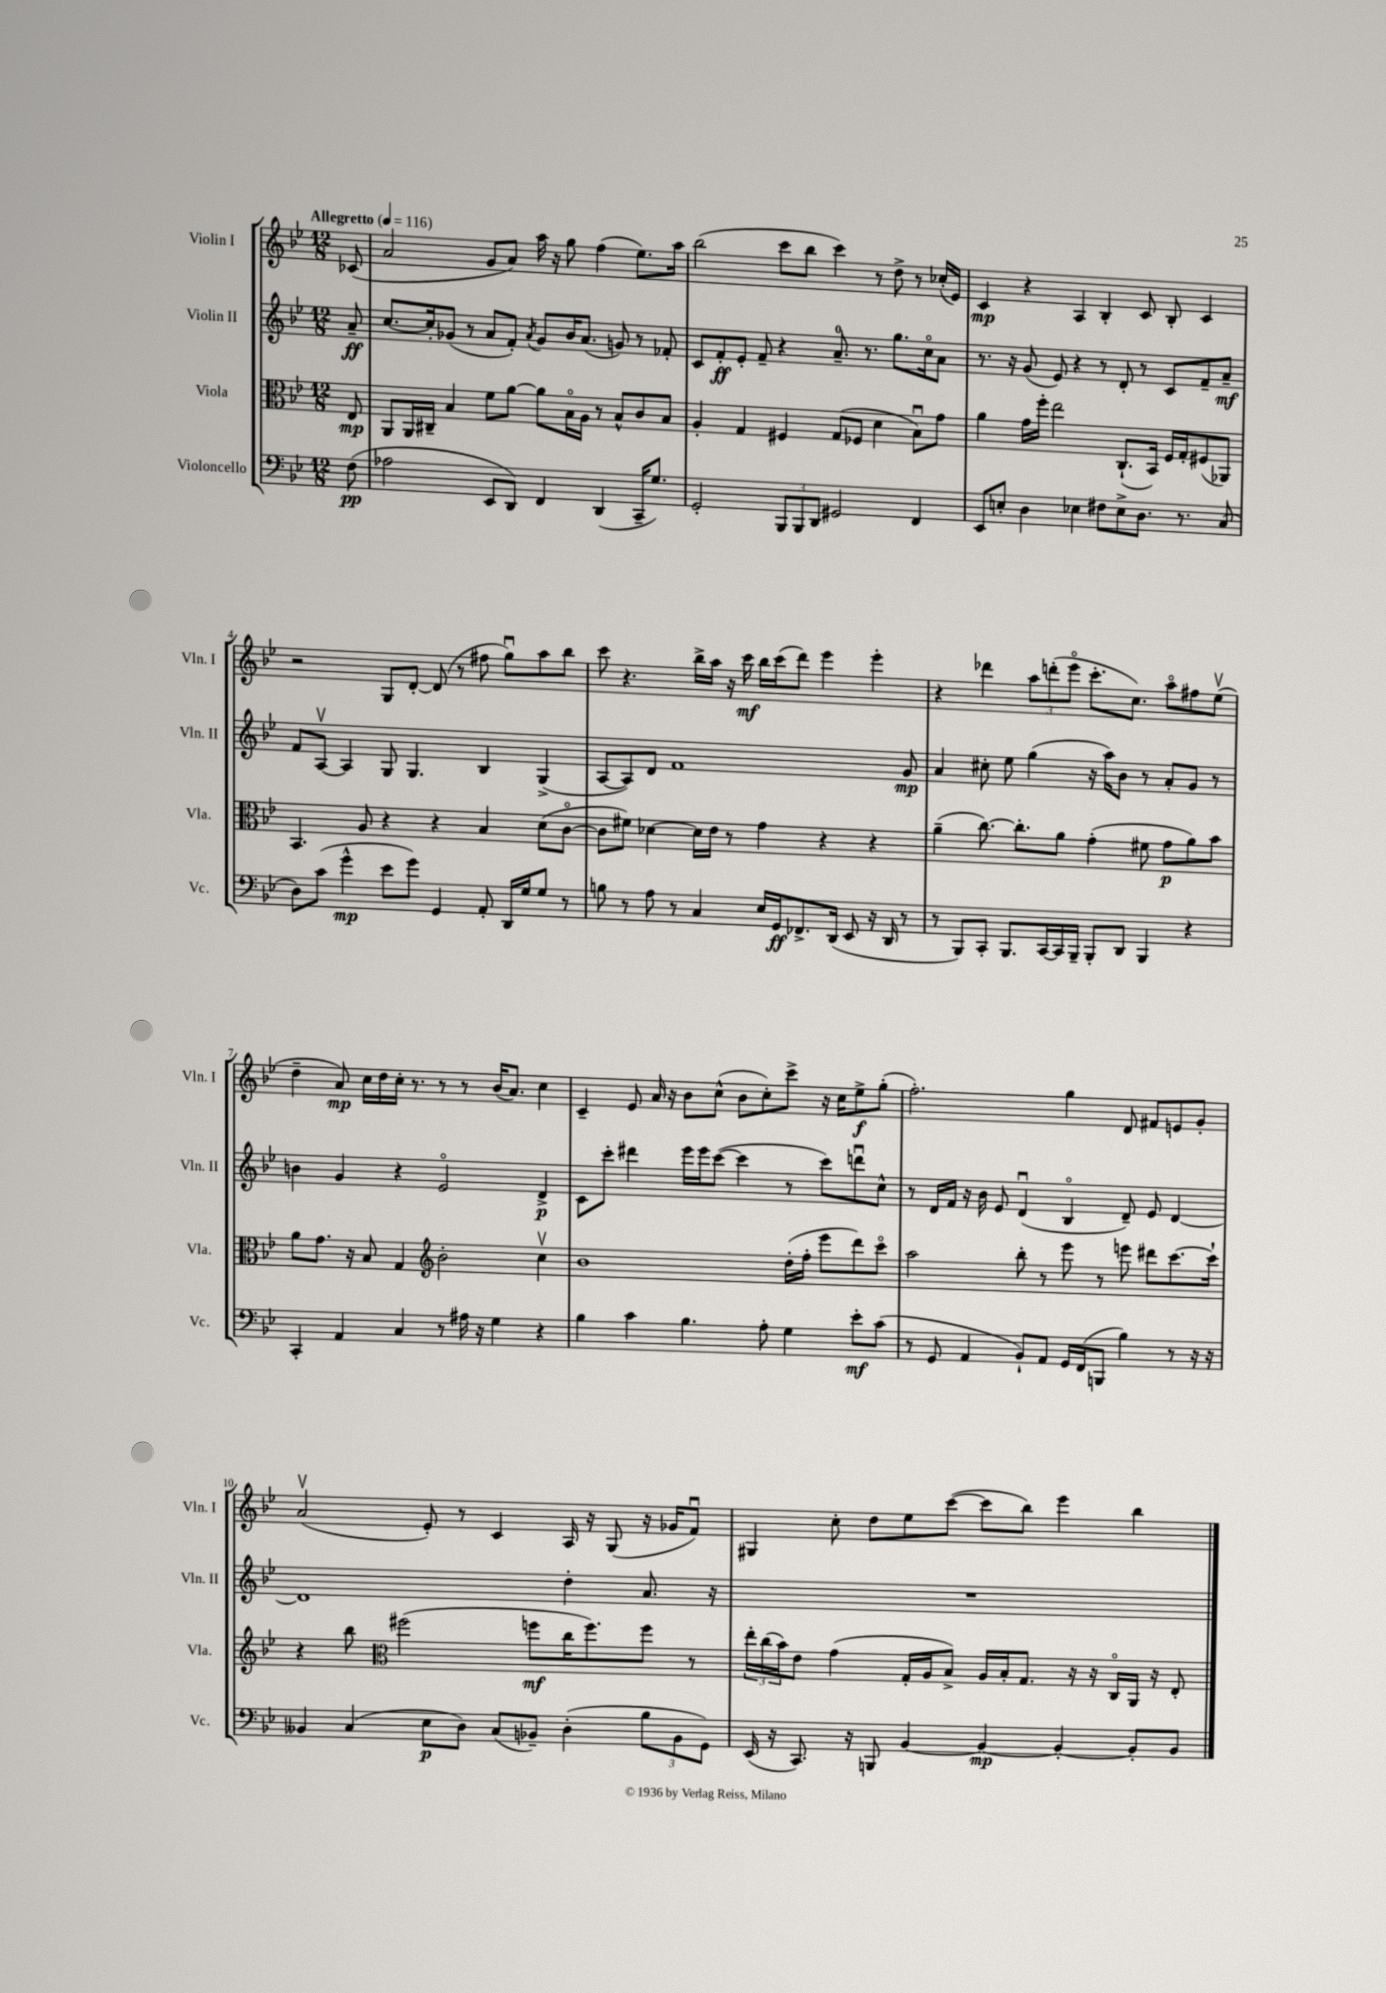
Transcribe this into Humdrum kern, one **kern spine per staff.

**kern	**dynam	**kern	**dynam	**kern	**dynam	**kern	**dynam
*part4	*part4	*part3	*part3	*part2	*part2	*part1	*part1
*staff4	*staff4	*staff3	*staff3	*staff2	*staff2	*staff1	*staff1
*I"Violoncello	*	*I"Viola	*	*I"Violin II	*	*I"Violin I	*
*I'Vc.	*	*I'Vla.	*	*I'Vln. II	*	*I'Vln. I	*
*clefF4	*	*clefC3	*	*clefG2	*	*clefG2	*
*k[b-e-]	*	*k[b-e-]	*	*k[b-e-]	*	*k[b-e-]	*
*M12/8	*	*M12/8	*	*M12/8	*	*M12/8	*
*MM116	*	*MM116	*	*MM116	*	*MM116	*
=	=	=	=	=	=	=	=
!	!	!	!	!	!	!LO:TX:a:B:t=Allegretto	!
(8F\	pp	8E-/	mp	8a~/	ff	(8c-X/	.
=1	=1	=1	=1	=1	=1	=1	=1
2A-X\	.	8AA/L	.	[8.cc/L	.	2a/	.
.	.	16AA/L	.	.	.	.	.
.	.	16C#X~/JJ	.	16cc'/k]	.	.	.
.	.	4B-/	.	(8g-X/J	.	.	.
.	.	.	.	8r	.	.	.
8EE-/L	.	8f\L	.	8a/L	.	8g/L	.
8DD/J)	.	[8a\J	.	8f'/J)	.	8a/J)	.
.	.	.	.	8qa/	.	.	.
4FF/	.	8a\L]	.	8g-/L	.	16aa\	.
.	.	.	.	.	.	16r	.
.	.	16B-\L	.	16b-/K	.	8gg\	.
.	.	16A\JJ	.	(8.a/J	.	.	.
(4DD/	.	8r	.	.	.	(4ff\	.
.	.	8B-^^/L	.	8gn/)	.	.	.
16CC~/KL	.	8c/	.	8r	.	8.ee-\L)	.
8.G/J)	.	.	.	.	.	.	.
.	.	8B-/J	.	8f-X'/	.	.	.
.	.	.	.	.	.	16aa\Jk	.
=2	=2	=2	=2	=2	=2	=2	=2
2GG'/	.	4A'/	.	8c/L	.	(2bb-\	.
.	.	.	.	8f'/	ff	.	.
.	.	4G/	.	8e-'/J	.	.	.
.	.	.	.	8f~/	.	.	.
12BBB-/L	.	4F#X/	.	4r	.	8ccc\L	.
12BBB-/	.	.	.	.	.	.	.
.	.	.	.	.	.	8bb-\J	.
12DD/J	.	.	.	.	.	.	.
2GG#X/	.	(8G/L	.	8.a~/	.	4ccc\)	.
.	.	8F-X/J	.	.	.	.	.
.	.	.	.	8.r	.	.	.
.	.	4d\	.	.	.	8r	.
.	.	.	.	8.gg\L	.	8dd^\	.
4FF/	.	8B-u\L)	.	.	.	8r	.
.	.	.	.	16cc\k	.	.	.
.	.	8g\J	.	8a\J	.	(16cc-X'/LL	.
.	.	.	.	.	.	16e-/JJ)	.
=3	=3	=3	=3	=3	=3	=3	=3
8EE-/L	.	4a\	.	8.r	.	4c/	mp
8En'/J	.	.	.	.	.	.	.
.	.	.	.	16r	.	.	.
4D\	.	16g\LL	.	(8g/	.	4r	.
.	.	16ff'\JJ	.	.	.	.	.
.	.	2ee-\	.	8e-/)	.	.	.
4E-X\	.	.	.	4r	.	4A/	.
8F#X\L	.	.	.	8r	.	4B-'/	.
8E-^\	.	(8.C`/L	.	8d'/	.	.	.
8.D\J	.	.	.	8r	.	8c/	.
.	.	16BB-/Jk)	.	.	.	.	.
.	.	16F/LL	.	8c/L	.	8B-'/	.
8.r	.	16G'/J	.	.	.	.	.
.	.	(8F#X/	.	8f~/	.	4c/	.
(8C/	.	8AA-X/J)	.	8a~/J	mf	.	.
!!LO:LB:g=z
=4	=4	=4	=4	=4	=4	=4	=4
8D\L)	.	4.BB-/	.	8f/L	.	2r	.
(8c\J	.	.	.	[8Av/J	.	.	.
4g^^\	mp	.	.	4A/]	.	.	.
.	.	8A/	.	.	.	.	.
8e-\L	.	4r	.	8G/	.	8G/L	.
8g\J)	.	.	.	4.G/	.	[8d'/J	.
4GG/	.	4r	.	.	.	(8d/]	.
.	.	.	.	.	.	8r	.
8AA'/	.	4B-/	.	4B-/	.	8ff#X\	.
16DD/LL	.	.	.	.	.	8ggu\L)	.
16G/J	.	.	.	.	.	.	.
8G/J	.	(8d\L	.	(4G^/	.	8aa\	.
8r	.	[8c\J	.	.	.	8bb-\J	.
=5	=5	=5	=5	=5	=5	=5	=5
8Bn\	.	8c\L]	.	[8A/L	.	8ccc\	.
8r	.	8f#X\J)	.	8A/])	.	4.r	.
8A\	.	[4d-X\	.	8d/J	.	.	.
8r	.	.	.	1f	.	.	.
4C/	.	16d-\LL]	.	.	.	16bb-^\LL	.
.	.	16e-\JJ	.	.	.	16aa\JJ	.
.	.	8r	.	.	.	16r	.
.	.	.	.	.	.	16ccc\	mf
16E-/LL	.	4g\	.	.	.	16bb-\LL	.
16GG/J	ff	.	.	.	.	(16ccc\J	.
8.FF-X^/	.	.	.	.	.	8ddd\J)	.
.	.	4r	.	.	.	4eee-\	.
(16DD/Jk	.	.	.	.	.	.	.
8EE-/	.	.	.	.	.	.	.
16r	.	4r	.	.	.	4eee-'\	.
16DD/	.	.	.	.	.	.	.
8r	.	.	.	8g/	mp	.	.
=6	=6	=6	=6	=6	=6	=6	=6
8r	.	(4a~\	.	4a/	.	4r	.
8BBB-/L)	.	.	.	.	.	.	.
8CC'/J	.	[8.cc\)	.	8cc#X'\	.	4ddd-X\	.
8.BBB-/L	.	.	.	8ee-\	.	.	.
.	.	8.cc'\L]	.	.	.	.	.
.	.	.	.	(4gg\	.	12aa\L	.
[16CC/L	.	.	.	.	.	.	.
.	.	.	.	.	.	(12dddn'\	.
16CC/]	.	8a\J	.	.	.	.	.
.	.	.	.	.	.	12eee-\J	.
16BBB-~/JJ	.	.	.	.	.	.	.
8BBB-'/L	.	(4g'\	.	16r	.	8.ccc'\L	.
.	.	.	.	16aa\KL)	.	.	.
8DD/J	.	.	.	8b-\J	.	.	.
.	.	.	.	.	.	8.cc\J)	.
4BBB-/	.	8f#X\	.	8r	.	.	.
.	.	8g\L	p	8a'/L	.	8aa\L	.
4r	.	8a\)	.	8g/J	.	8ff#X\	.
.	.	8b-\J	.	8r	.	(8ee-v\J	.
!!LO:LB:g=z
=7	=7	=7	=7	=7	=7	=7	=7
4CC'/	.	8a\L	.	4bn\	.	4dd~\	.
.	.	8.g\J	.	.	.	.	.
4AA/	.	.	.	4g/	.	8a/)	mp
.	.	16r	.	.	.	.	.
.	.	8B-/	.	.	.	16cc\LL	.
.	.	.	.	.	.	16dd\	.
4C/	.	4G/	.	4r	.	16cc'\JJ	.
.	.	.	.	.	.	8.r	.
*	*	*clefG2	*	*	*	*	*
8r	.	2b-'\	.	2e-/	.	8r	.
16A#X\	.	.	.	.	.	8r	.
16r	.	.	.	.	.	.	.
4G\	.	.	.	.	.	(16b-/KL	.
.	.	.	.	.	.	8.a/J)	.
4r	.	4ccv\	.	4d^/	p	4cc\	.
=8	=8	=8	=8	=8	=8	=8	=8
4B-\	.	1b-	.	8c\L	.	4c~/	.
.	.	.	.	8ccc'\J	.	.	.
4c\	.	.	.	4ddd#X\	.	8e-/	.
.	.	.	.	.	.	16a/	.
.	.	.	.	.	.	16r	.
4.B-\	.	.	.	16eee-\LL	.	8b-\L	.
.	.	.	.	16eee-\J	.	.	.
.	.	.	.	([8ccc\J	.	(8cc^^\J	.
.	.	.	.	4ccc\]	.	8b-\L	.
8A'\	.	.	.	.	.	8cc'\)	.
4G\	.	(16dd'\LL	.	8r	.	8ccc^\J	.
.	.	16ff'\JJ	.	.	.	.	.
.	.	8eee-\L	.	8ccc\L)	.	16r	.
.	.	.	.	.	.	16cc\KL	.
8e-'\L	mf	8ddd\)	.	8dddnu\	.	8ee-^\	f
(8c\J	.	8ccc\J	.	8cc^^\J	.	(8gg'\J	.
=9	=9	=9	=9	=9	=9	=9	=9
8r	.	2aa\	.	8r	.	2.ff'\)	.
8GG/	.	.	.	16d/LL	.	.	.
.	.	.	.	16f/JJ	.	.	.
4AA/	.	.	.	16r	.	.	.
.	.	.	.	16b-\	.	.	.
.	.	.	.	8e-/	.	.	.
8BB-`/L)	.	8bb-'\	.	(4du/	.	.	.
8AA/J	.	8r	.	.	.	.	.
16GG/LL	.	8eee-\	.	4B-/	.	4gg\	.
(16FF/J	.	.	.	.	.	.	.
8BBBn/J	.	8r	.	.	.	.	.
4B-\)	.	8eeen\	.	8d~/)	.	8d/	.
.	.	8ddd#X\L	.	8e-/	.	8f#X/L	.
8r	.	[8.ccc\	.	[4d/	.	8en/	.
16r	.	.	.	.	.	8g'/J	.
16r	.	16ccc`\Jk]	.	.	.	.	.
!!LO:LB:g=z
=10	=10	=10	=10	=10	=10	=10	=10
4BB--X/	.	4r	.	1d]	.	(2av/	.
(4C/	.	8bb-\	.	.	.	.	.
*	*	*clefC3	*	*	*	*	*
.	.	(2ff#X\	.	.	.	.	.
8E-\L	p	.	.	.	.	8e-'/)	.
8D\J)	.	.	.	.	.	8r	.
(8C/L	.	.	.	.	.	4c/	.
8BB-X~/J)	.	8ffn\L	mf	.	.	.	.
(4D'\	.	16cc\K	.	4dd'\	.	16A/	.
.	.	8.ff\)	.	.	.	16r	.
.	.	.	.	.	.	(8G/	.
12B-\L	.	8ff\J	.	8.a/	.	16r	.
.	.	.	.	.	.	16g-X/KL	.
12BB-\	.	.	.	.	.	.	.
.	.	8r	.	.	.	8fu/J)	.
12GG\J)	.	.	.	.	.	.	.
.	.	.	.	16r	.	.	.
=11	=11	=11	=11	=11	=11	=11	=11
(16EE-/	.	24ee-'\LL	.	1.r	.	4G#X/	.
.	.	(24cc\	.	.	.	.	.
16r	.	.	.	.	.	.	.
.	.	24b-\J)	.	.	.	.	.
8.CC/)	.	8e-\J	.	.	.	.	.
.	.	(4g\	.	.	.	8cc'\	.
16r	.	.	.	.	.	.	.
8BBBn/	.	.	.	.	.	8dd\L	.
[4BB-/	.	16G'/LL	.	.	.	8ee-\	.
.	.	16A/J	.	.	.	.	.
.	.	8B-^/J)	.	.	.	([8ccc\J	.
4BB-/_	mp	16A/LL	.	.	.	8ccc\L]	.
.	.	16B-'/J	.	.	.	.	.
.	.	8.G/J	.	.	.	8bb-\J)	.
4BB-'/_	.	.	.	.	.	4eee-\	.
.	.	16r	.	.	.	.	.
.	.	16r	.	.	.	.	.
.	.	16C/LL	.	.	.	.	.
8BB-'/L]	.	16AA/JJ	.	.	.	4bb-\	.
.	.	16r	.	.	.	.	.
8BB-/J	.	8E-'/	.	.	.	.	.
==	==	==	==	==	==	==	==
*-	*-	*-	*-	*-	*-	*-	*-
